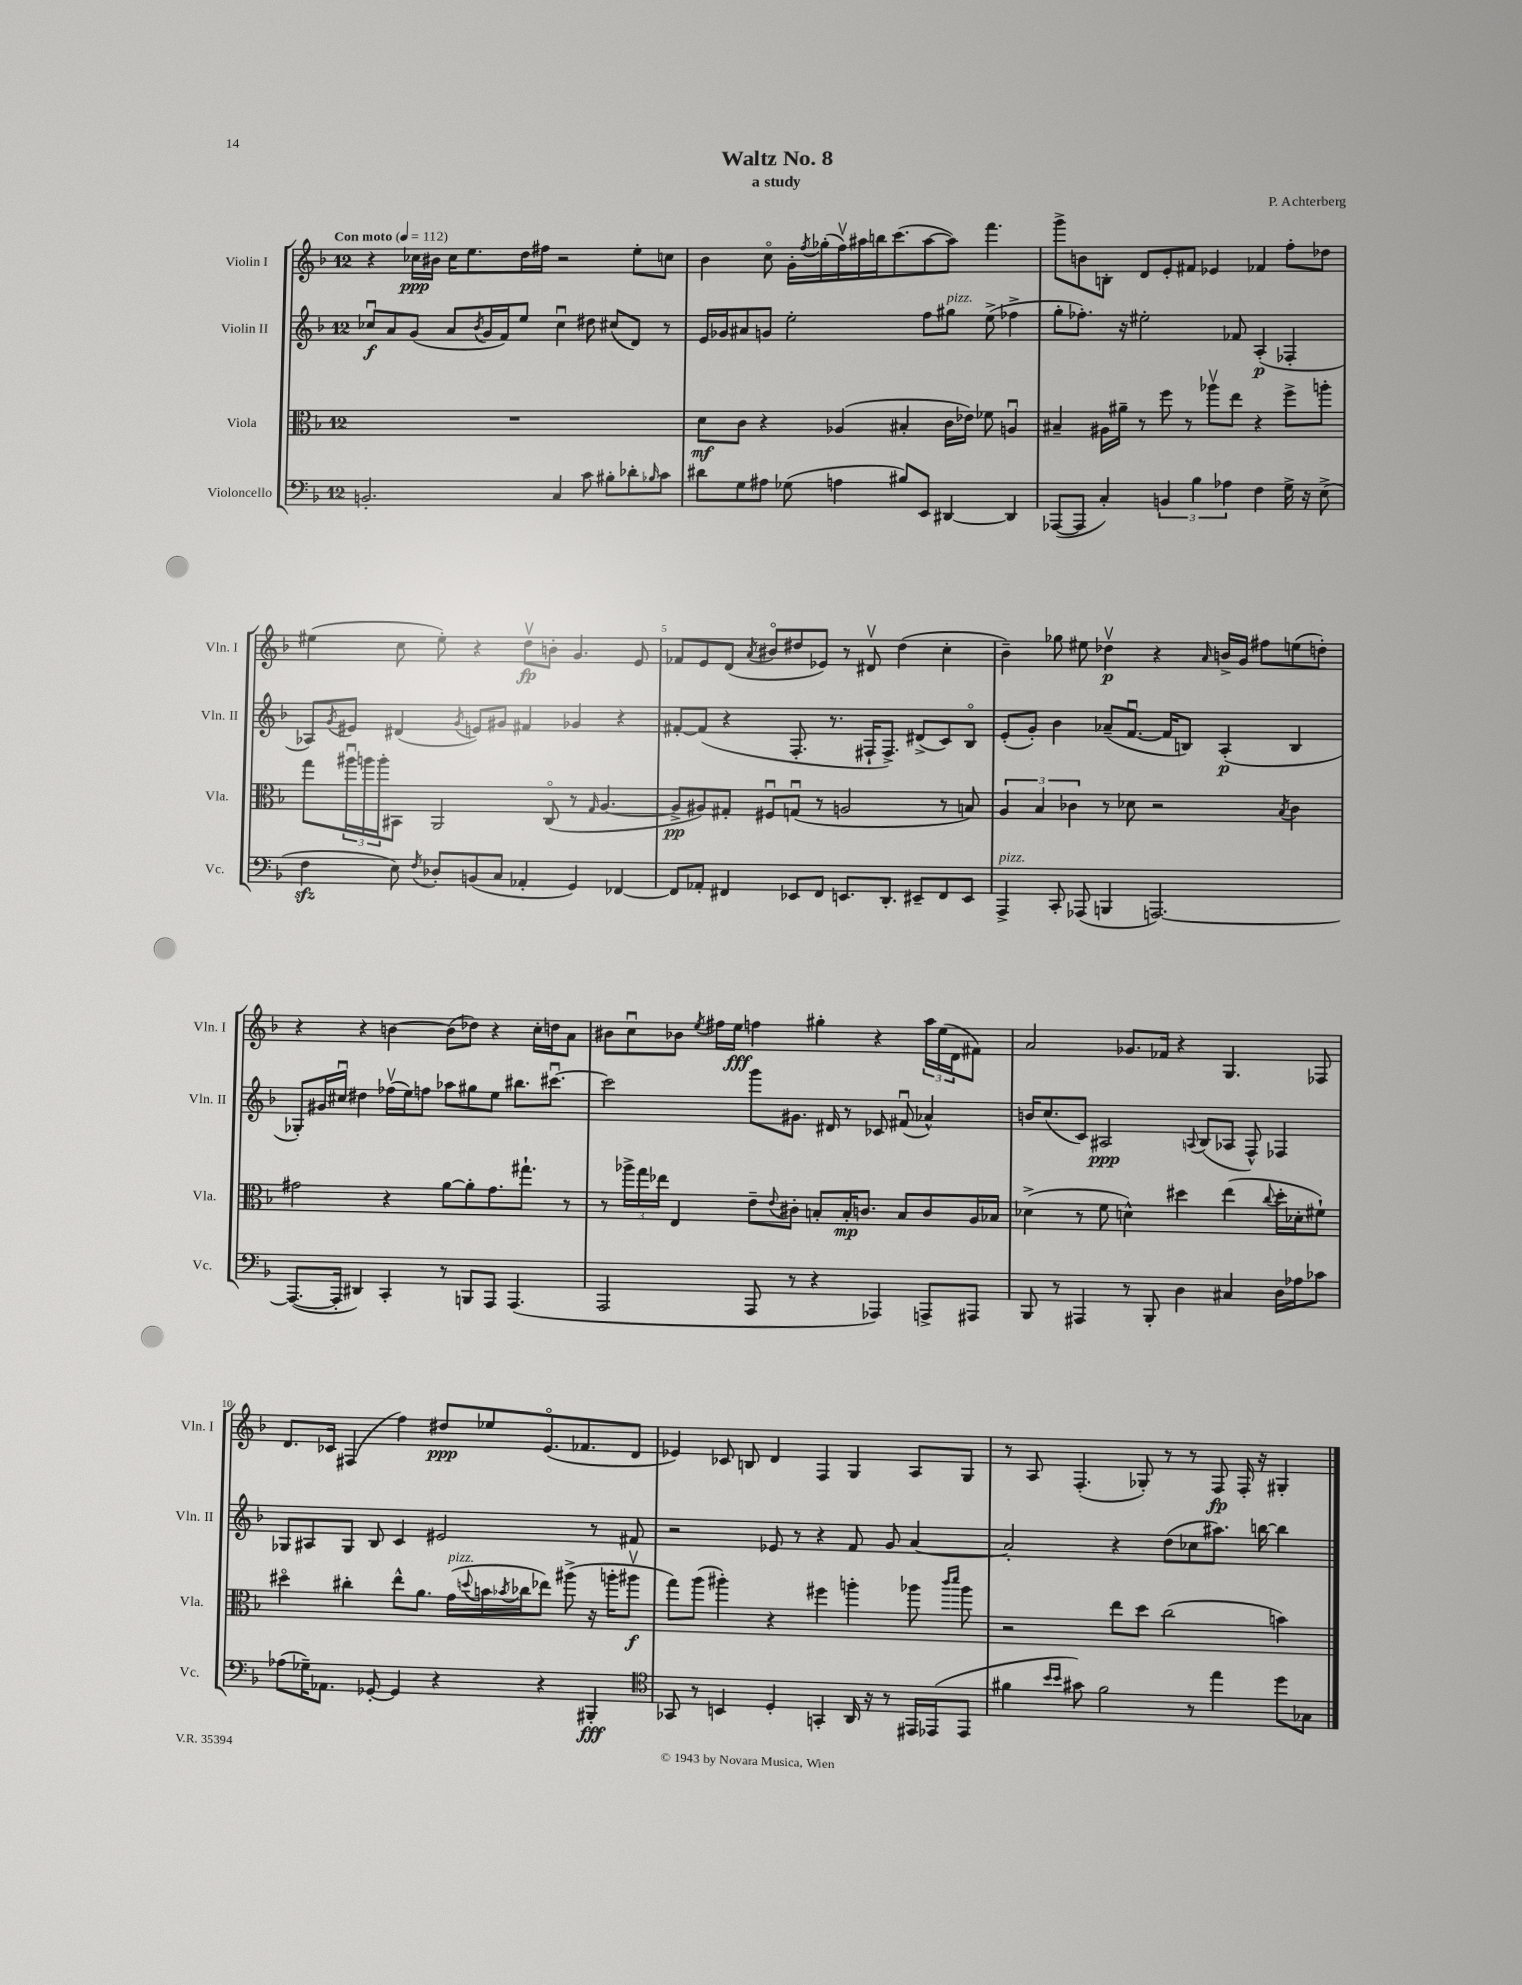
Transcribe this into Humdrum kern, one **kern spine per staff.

**kern	**kern	**kern	**kern
*staff4	*staff3	*staff2	*staff1
*clefF4	*clefC3	*clefG2	*clefG2
*k[b-]	*k[b-]	*k[b-]	*k[b-]
*M12/8	*M12/8	*M12/8	*M12/8
*MM112	*MM112	*MM112	*MM112
2.BB'/	1.r	8cc-u/L	4r
.	.	8a/	.
.	.	(8g/J	16cc-\LL
.	.	.	16b#\JJ
.	.	8a/L	16cc-\LK
.	.	.	8.ee\
.	.	8qb-/	.
.	.	16g/L	.
.	.	16f/J)	.
.	.	8ee/J	16dd\L
.	.	.	16ff#\JJ
4C/	.	4cc-u\	2r
8c\	.	8dd#\	.
8B#'\L	.	(8cc#/L	.
8d-'\	.	8d/J)	8ee'\L
16qqB-/	.	.	.
8c\J	.	8r	8cc\J
=	=	=	=
8d#\L	8d\L	16e/LL	4b-\
.	.	16g-/J	.
8G\	8c\J	8a#/	.
8A#\J	4r	8g/J	8cco\
(8G-\	.	2ee'\	16g'\LL
.	.	.	8qff/
.	.	.	(16gg-'\
4A\	(4A-/	.	16ffv\)
.	.	.	16aa#\
.	.	.	16bb\J
.	.	.	(8.ccc\
8B#/L)	4B#'/	.	.
8EE/J	.	8ff\L	[8aa#\
[4DD#/	16c\LL	8gg#\J	8aa#\]J)
.	16e-\JJ)	.	.
.	8f-\	(8ee^\	4.fff\
4DD#/]	4Au/	4ff-^\	.
=	=	=	=
([8AAA-/L	4B#~/	8gg'\L	8ggg^\L
8AAA-/]J	.	8.ff-'\J)	8b\
4C'/)	16A#\LL	.	8B'\J
.	16a#~\JJ	16r	.
.	8r	2ee#'\	8d/L
6BB/	8ff\	.	8e'/
.	8r	.	8f#/J
6B-\	.	.	.
.	8aa-v\L	.	4e-/
6A-\	.	.	.
.	8ee\J	8f-/	.
4F\	4r	(4A'/	4f-/
16G^\	8ff^\L	4F-'/	8ff'\L
16r	.	.	.
(8E^\	8aa'\J	.	8dd-\J
=	=	=	=
4F\	8gg\L	8A-/L)	(4ee#\
.	.	8qg/	.
.	24aa#u\L	8e#/J	.
.	24aa\	.	.
.	24aa'\J	.	.
8E\)	8BB#\J	(4d#/	8cc\
8qF/	.	.	.
8D-'/L	2AA/	.	8ee#'\)
.	.	8qg/	.
(8BB/	.	8e/L)	4r
8C/J	.	8g#/J	.
4AA-'/	.	4f#/	8ddv\L
.	(8Co/	.	8b'\J
4GG/)	8r	4g-/	4.g/
.	16qqG/	.	.
.	[4.A/	.	.
[4FF-/	.	4r	.
.	.	.	8e/
=	=	=	=
8FF-/]L	8A^/]L	[8f#'/L	8f-/L
8AA-'/J	8A#/)	(8f#/]J	8e/
4FF#/	8G#'/J	4r	(8d/J
.	.	.	8qa/
.	8F#u/L	.	8b#o/L
8EE-/L	(8Gu/J	8.F'/	8dd#/
8FF#/J	8r	.	8e-/J)
.	.	8.r	.
8.EE/L	2A/	.	8r
.	.	16F#`/LK	8d#v/
8.DD'/J	.	8.F#^/J)	.
.	.	.	(4dd#\
8EE#~/L	.	(8d#^/L	.
8FF#/	8r	8c/)	4cc'\
8EE#/J	8B/)	8B-o/J	.
=	=	=	=
4AAA^/	6A/	(8e'/L	4b-~\)
.	.	8g'/J)	.
.	6B-/	.	.
8CC'/	.	4b-\	8gg-\
.	6c-\	.	.
(8AAA-/	.	.	8ee#\
4BBB/	8r	(8a-~/L	4dd-v\
.	8d-\	[8.fu/J	.
[2.AAA/)	2r	.	4r
.	.	16f/]LK	.
.	.	8B/J)	.
.	.	.	16qqa/
.	.	(4A'/	16b^/LL
.	.	.	16g/JJ
.	.	.	8ff#\L
.	8qB-/	.	.
.	4c-\	4B/	(8ee\
.	.	.	8dd'\J)
=	=	=	=
(8.AAA/_L	2g#\	8G-'/L)	4r
.	.	16g#/L	.
16AAA'/]Jk	.	16cc#u/JJ	.
4DD#/)	.	4dd#\	4r
4CC'/	4r	(16ff-v\LL	[4b\
.	.	16ee\J)	.
.	.	8ff\J	.
8r	[8a\L	8aa-\L	(8b\]L
8BBB/L	8a'\]	8gg#\	8dd-\J)
8AAA/J	8.g#\	8ee\J	4r
(4.AAA/	.	8.bb#\L	.
.	8.gg#`\J	.	.
.	.	.	16cc'\LL
.	.	[8.ccc#u\J	16dd\J
.	8r	.	8a\J
=	=	=	=
2AAA/	8r	2ccc#\]	8b#\L
.	24aa-^\LL	.	8ccu\
.	24gg\	.	.
.	24ee-\JJ	.	.
.	4E/	.	8b-\J
.	.	.	8qee/
.	.	.	16ff#\LL
.	.	.	16ee\JJ
8AAA/	8e~\L	8ggg\L	4ff\
.	8qqe/	.	.
8r	8c#'\J	8.g#\J	.
4r	8B'/L	.	4gg#'\
.	.	16d#/	.
.	16B'/K	8r	.
.	8.c/J	.	.
4AAA-/)	.	8c-/	4r
.	8B/L	(8f#u/	.
8AAA^/L	8c/	4a-^^/)	24aa\LL
.	.	.	(24ee\
.	.	.	24d\J
8AAA#/J	16A/L	.	8f#\J)
.	16B-/JJ	.	.
=	=	=	=
8BBB-/	(4d-^\	16b/LK	2a/
.	.	(8.cc/	.
8r	.	.	.
4AAA#/	8r	8c/J)	.
.	8f\	2A#/	.
8r	4d^^\)	.	8.g-/L
8BBB-'/	.	.	.
.	.	.	16f-/Jk
4D\	4dd#\	.	4r
.	.	8qqA/	.
.	.	(8B-/L	.
4C#/	(4ee\	8A-/J	4.G/
.	.	8F^^/)	.
.	8qqcc/	.	.
16D\LL	16dd#'\LL	4F-/	.
16A-\J	16d-'\J	.	.
8c-\J	8f#`\J)	.	8F-/
=	=	=	=
(8A-\L	4dd#o\	8G-/L	8.d/L
16G-~\K)	.	8A#/	.
8.AA-\J	.	.	16c-/Jk
.	4cc#'\	8G-/J	(4F#/
[8GG-'/	.	8B-/	.
4GG-/]	8ee^^\L	4c/	4ff\)
.	8.a\J	.	.
4r	.	2e#/	8dd#/L
.	(16g\LL	.	.
.	8qqdd/	.	.
.	16b\	.	8ee-/
.	8qb-/	.	.
.	16cc-\J	.	.
4r	8ee-\J)	.	(8.eo/
.	(8aa#^\	.	.
.	.	.	8.f-/
4BBB#'/	16r	8r	.
.	16aa'\LK	.	.
.	8aa#v\J	8f#/	8d/J
=	=	=	=
*clefC4	*	*	*
8GG-/	8gg\L)	2r	4e-/)
8r	(8aa\J	.	.
4BB/	4aa#'\)	.	8c-/
.	.	.	8B/
4D'/	4r	8e-/	4d/
.	.	8r	.
4GG'/	4ff#\	4r	4F/
16AA/	4aa'\	8f/	4G/
16r	.	.	.
8r	.	8g/	.
16EE#/LL	8aa-\	[4a/	8A/L
(16EE-/J	.	.	.
.	16qqccc/LL	.	.
.	16qqddd/JJ	.	.
8EE-/J	8aa-\	.	8G/J
=	=	=	=
4f#\	2r	2a'/]	8r
.	.	.	8A/
16qqb-/LL	.	.	.
16qqb-/JJ	.	.	.
8g#\)	.	.	(4.F'/
2f#\	.	.	.
.	8ee\L	4r	.
.	8dd\J	.	8G-'/)
.	(2cc\	(8dd\L	8r
8r	.	8cc-\	8r
4ee\	.	8.aa#\J)	8F/
.	.	.	16F'/
.	.	[16bb\	16r
8dd\L	4b\)	4bb\]	4G#'/
8G-\J	.	.	.
==	==	==	==
*-	*-	*-	*-
